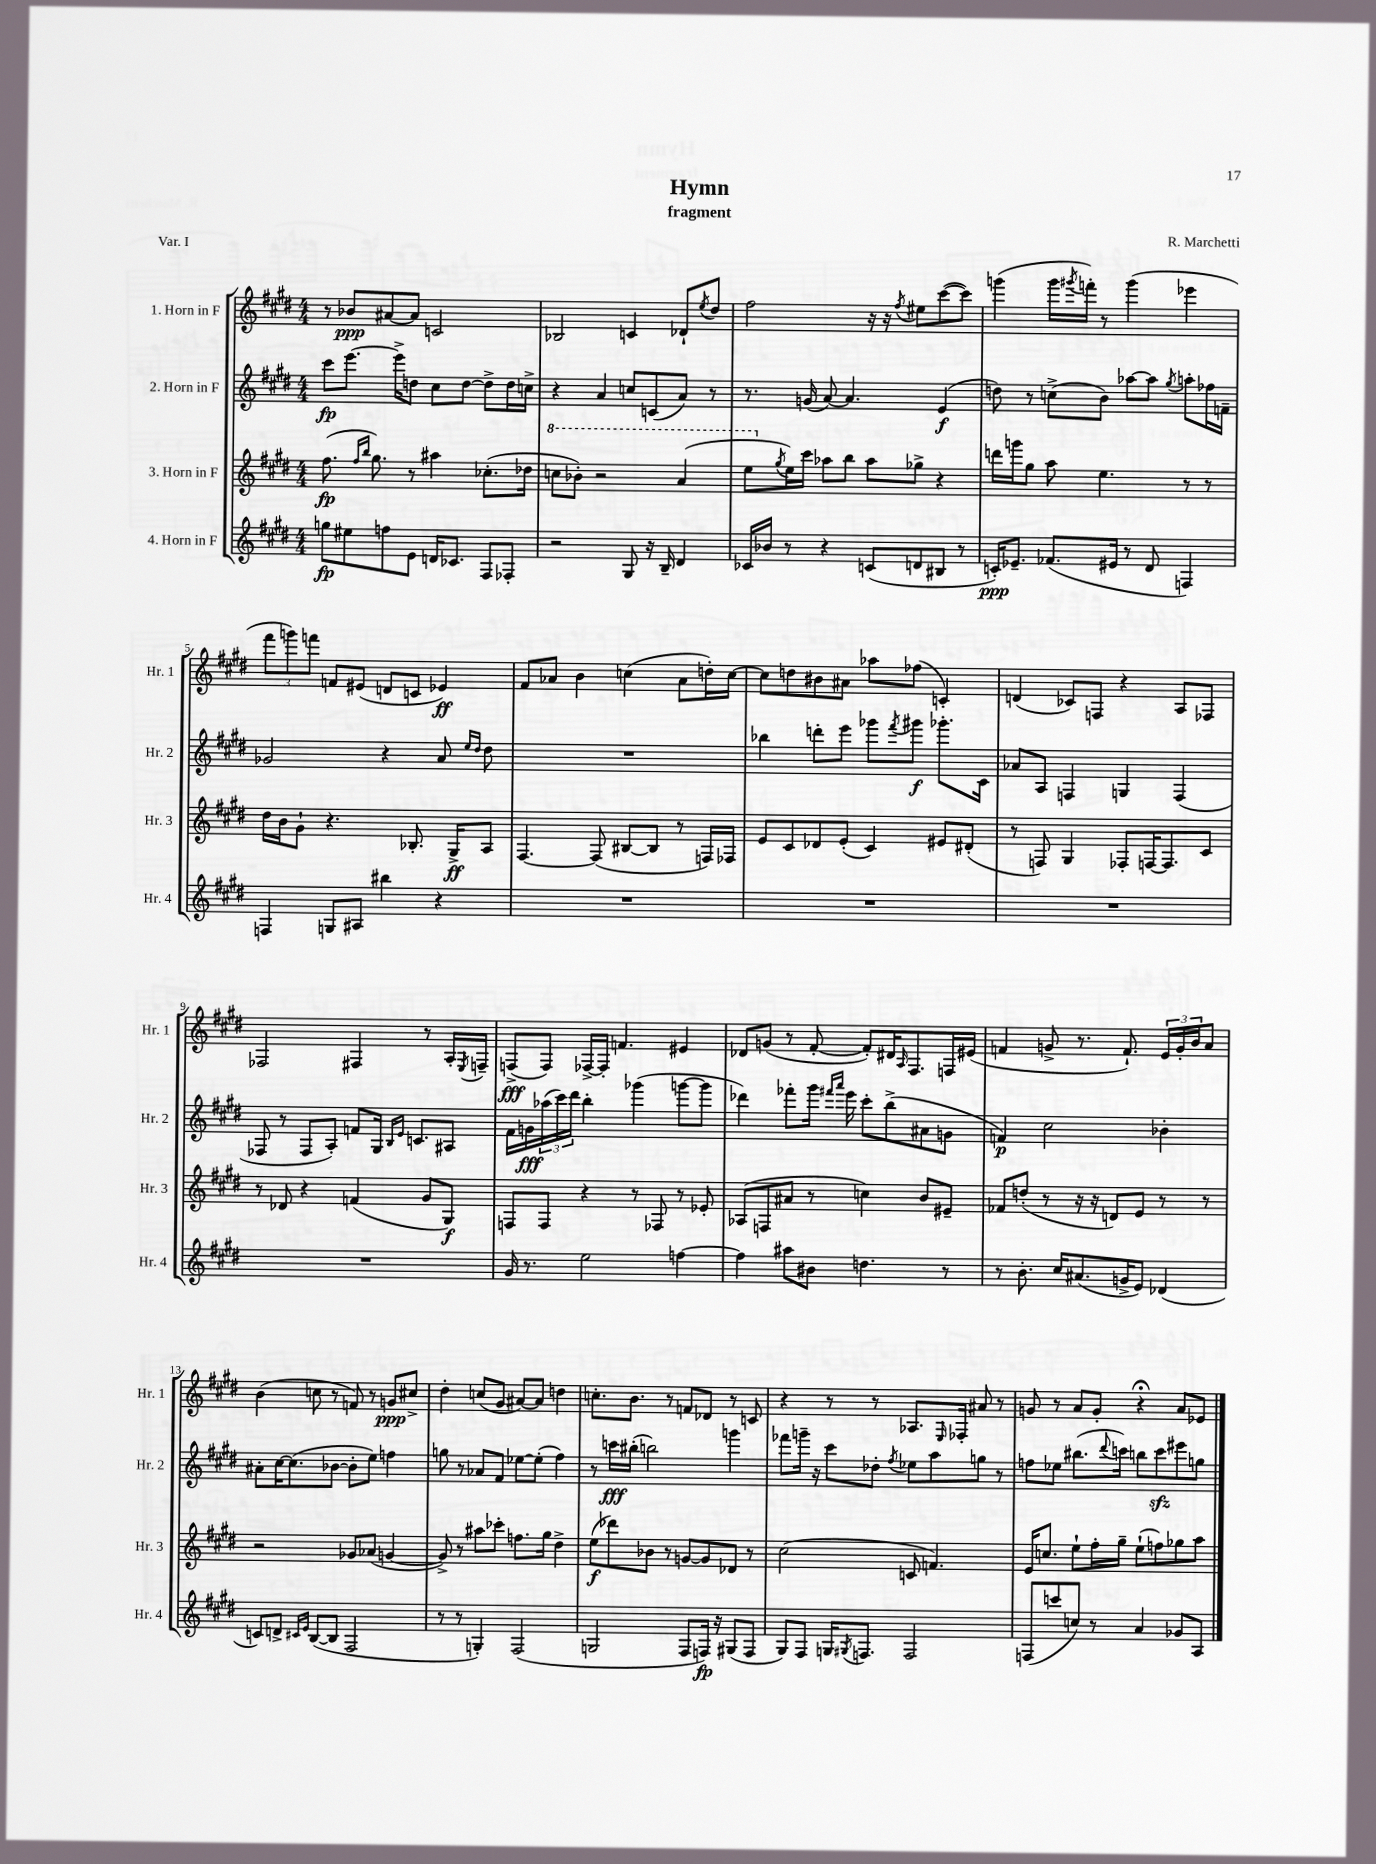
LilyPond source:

\header { title = "Hymn" composer = "R. Marchetti" subtitle = "fragment" piece = "Var. I" }
<<
\new StaffGroup <<
\new Staff = "s0" \with { instrumentName = "1. Horn in F" shortInstrumentName = "Hr. 1" } {
    \clef treble \key e \major \numericTimeSignature \time 4/4
    r8 bes'8\ppp ais'8~ ais'8 c'2 |
    bes2 c'4 des'8-! \acciaccatura { e''8 } dis''8 |
    fis''2 r16 r16 \acciaccatura { fis''8 } eis''8 cis'''8~( cis'''8) |
    g'''4( g'''16 \acciaccatura { gis'''8 } f'''16-.) r8 gis'''4( ees'''4 |
    \tuplet 3/2 { fis'''8 g'''8) f'''8 } f'8 eis'8( d'8 c'8 ees'4\ff) |
    fis'8 aes'8 b'4 c''4( aes'8 d''16-.) c''16~ |
    c''8 d''8 bis'8 ais'8 aes''8 fes''8( c'4-.) |
    d'4( ces'8) f8 r4 a8 fes8 |
    fes2 fis4 r8 a16-. \acciaccatura { e8 } f16-- |
    f8->\fff( f8) fes16~-> fes16-. f'4. eis'4 |
    des'8 g'8( r8 fis'8~-. fis'8-.) dis'16 \grace { a16 } fis8. f16 eis'16( |
    f'4 g'8-> r8. f'8.-!) \tuplet 3/2 { e'16 g'16-. b'16 } a'8 |
    b'4( c''8 r8 f'8) r8 g'8\ppp cis''8-> |
    dis''4-. c''8( gis'8 ais'8~) ais'8 d''4 |
    c''8.-. b'8. r8 f'8 des'8 r8 c'8 |
    r4 r8 r8 aes8. \grace { e16 } fes16-. ais'8 r8 |
    g'8 r8 a'8 g'8-. r4\fermata a'8 ees'8 \bar "|." |
}
\new Staff = "s1" \with { instrumentName = "2. Horn in F" shortInstrumentName = "Hr. 2" } {
    \clef treble \key e \major \numericTimeSignature \time 4/4
    cis'''8\fp e'''8.~ e'''16-> d''8 cis''8 d''8~ d''8-> d''16 c''16-> |
    r4 a'4 c''8 c'8( a'8) r8 |
    r8. g'16( a'8~) a'4. e'4\f( |
    d''8) r8 c''8->( b'8) aes''8~ aes''8 \acciaccatura { gis''8 } a''8-. fes''16 f'16-- |
    ges'2 r4 a'8 \grace { e''16 dis''16 } dis''8 |
    R1 |
    bes''4 d'''8-. e'''8 ges'''8 \acciaccatura { fis'''8 } gis'''8\f ges'''8.-. cis'16 |
    aes'8 a8 f4 g4 f4( |
    fes8 r8 fes8 a8-.) f'8 gis16 \grace { b16 e'16 } c'8. ais8 |
    fis'16 g'16\fff \tuplet 3/2 { aes''16( cis'''16) dis'''16 } b''4-. ges'''4( g'''8~ g'''8 |
    des'''4) fes'''8-. gis'''16 \grace { fis'''16 a'''16 } e'''16 cis'''8-. b''8->( ais'8 g'8 |
    f'4\p) cis''2 bes'4-. |
    ais'8-. cis''16~ cis''8.( bes'8~ bes'8-. e''8) f''4 |
    g''8 r8 aes'8 fis'8 ees''8~ ees''8-.( fis''4) |
    r8 c'''16\fff bis''16-.( b''2) g'''4 |
    fes'''8 g'''16-- r16 cis'''8 des''8-. \acciaccatura { fis''8 } ees''8 a''8 g''8 r8 |
    f''8 ees''8 bis''8.( \appoggiatura { dis'''8 } c'''16) b''8 c'''8\sfz eis'''8 g''8 \bar "|." |
}
\new Staff = "s2" \with { instrumentName = "3. Horn in F" shortInstrumentName = "Hr. 3" } {
    \clef treble \key e \major \numericTimeSignature \time 4/4
    fis''8.\fp( \grace { fis''16 b''16 } gis''8.) r8 ais''4 ces''8.-.( des''16 |
    \ottava #1 c'''8 bes''8-.) r2 a''4( |
    e'''8 \ottava #0 \acciaccatura { gis''8 } e''16) cis'''16 aes''8 b''8 aes''8 ges''8-> r4 |
    d'''16 g'''16 gis''8 a''8 e''4. r8 r8 |
    dis''16 b'16 gis'8-! r4. bes8.-. gis16->\ff a8 |
    fis4.~ fis8( bis8~ bis8 r8 f16) fes16 |
    e'8 cis'8 des'8 e'8-.( cis'4) eis'8 dis'8-.( |
    r8 f8) gis4 fes8-. f16~ f8. cis'8 |
    r8 des'8 r4 f'4( gis'8 gis8\f) |
    f8 f8 r4 r8 fes8 r8 ees'8-. |
    aes8( f8 ais'8 r8 c''4) b'8 eis'8-- |
    fes'8 d''8-.( r8 r16 r16 d'8) e'8 r8 r8 |
    r2 ges'8 aes'8( g'4~ |
    g'8->) r8 ais''8 ces'''8-. f''8. gis''16 dis''4-> |
    e''8\f( des'''8) bes'8 r8 g'8~ g'8 des'8 r8 |
    cis''2( c'8 f'4.) |
    e'16 c''8. e''8-! fis''16-. gis''16-- e''8-!( f''8) ges''8 a''8 \bar "|." |
}
\new Staff = "s3" \with { instrumentName = "4. Horn in F" shortInstrumentName = "Hr. 4" } {
    \clef treble \key e \major \numericTimeSignature \time 4/4
    g''8\fp eis''8 f''8 e'8 d'16 ces'8. fis8 fes8-. |
    r2 gis8 r16 b16-- dis'4 |
    ces'16 bes'16 r8 r4 c'8( d'8 bis8 r8 |
    c'16-.\ppp) ees'8.-- fes'8.( eis'16 r8 dis'8 f4) |
    f4 g8 ais8 bis''4 r4 |
    R1 |
    R1 |
    R1 |
    R1 |
    gis'16 r8. e''2 f''4~ |
    f''4 ais''8 bis'8 d''4. r8 |
    r8 b'8.-. cis''16 ais'8.( g'16-> e'8) des'4( |
    c'8) d'8-> \grace { cis'16 e'16 } b8~( b8 fis2 |
    r8 r8 g4-.) fis2( |
    g2 fis8 f16\fp) r16 gis8( f8 |
    gis8) fis8 g16 \acciaccatura { gis8 } f8. f2 |
    f8( c'''8 c''8) r8 a'4 ges'8 a8 \bar "|." |
}
>>
>>
